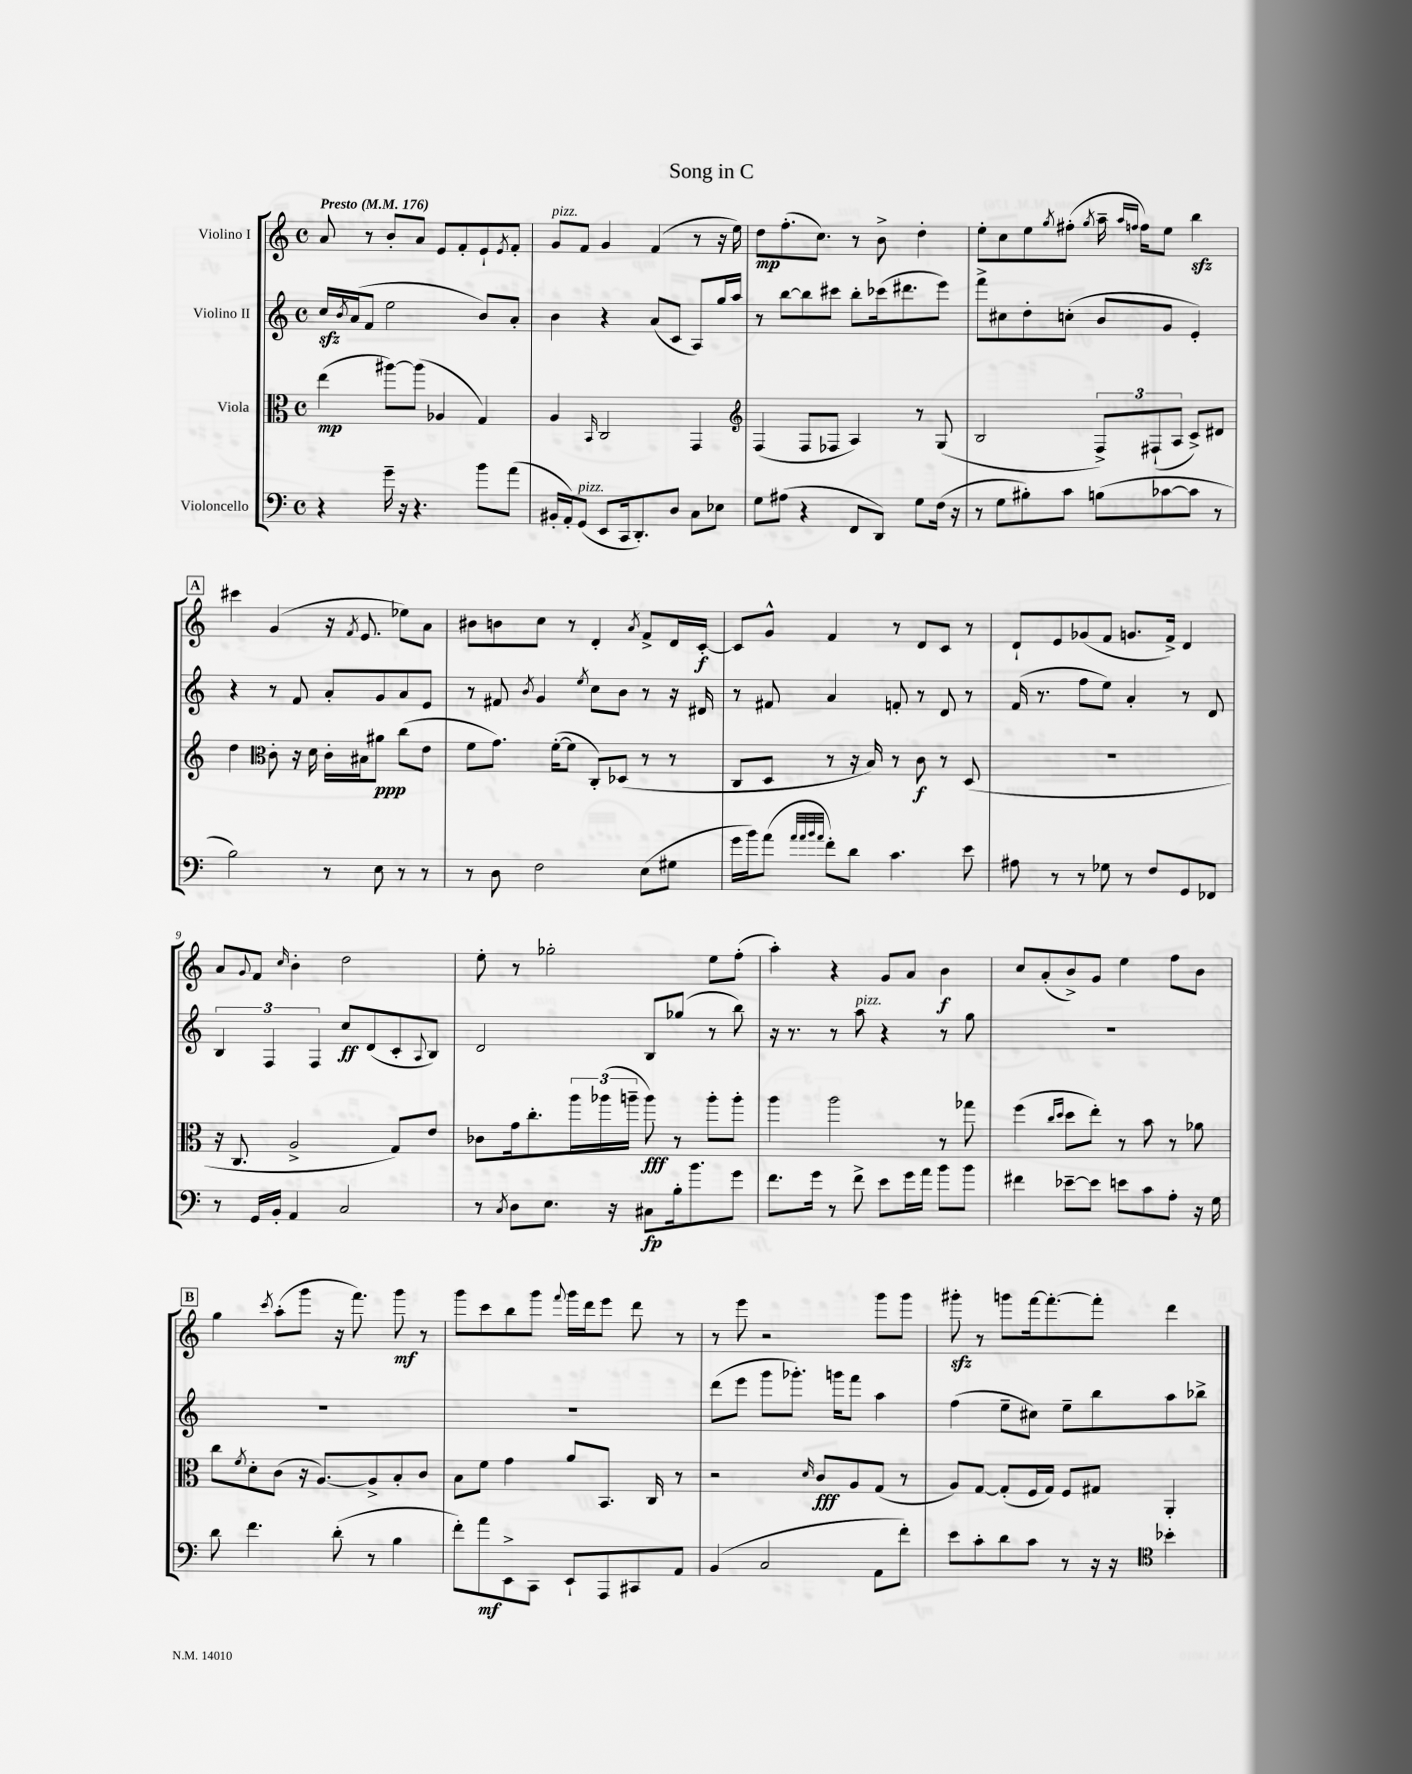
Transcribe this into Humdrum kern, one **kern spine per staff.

**kern	**kern	**kern	**kern
*staff4	*staff3	*staff2	*staff1
*clefF4	*clefC3	*clefG2	*clefG2
*k[]	*k[]	*k[]	*k[]
*M4/4	*M4/4	*M4/4	*M4/4
*met(c)	*met(c)	*met(c)	*met(c)
*MM176	*MM176	*MM176	*MM176
4r	(4ee	16cc	8a
.	.	8qb	.
.	.	(16a	.
.	.	8f	8r
16g~	[8aa#)	2ee	8b'
16r	.	.	.
4.r	(8aa#]	.	8a
.	4A-	.	8e
.	.	.	8f'
8b	4G)	8b)	8e`
.	.	.	8qe
(8a	.	8a'	8f'
=	=	=	=
16BB#'	4A	4b	8g
16AA')	.	.	.
(8GG	.	.	8f
.	16qqBB	.	.
8EE	2C	4r	4g
16CC	.	.	.
8.DD')	.	.	.
.	.	(8a	(4f
8D	.	8c	.
8C	4GG	8A)	8r
8E-	.	16gg	16r
.	.	16aa	16ee)
=	=	=	=
*	*clefG2	*	*
8G	(4F	8r	8dd
(8A#	.	[8bb	(8.ff'
4r	8F	8bb]	.
.	.	.	8.cc)
.	8F-	8ccc#	.
8FF	4A)	8bb'	8r
8DD)	.	(16ccc-	8b^
.	.	8.ddd#	.
8G	8r	.	4dd'
(16F	(8G	8eee)	.
16r	.	.	.
=	=	=	=
8r	2B	8fff^	8ee'
8G	.	8cc#	8cc
8B#')	.	8dd'	8ee
.	.	.	8qgg
8c	.	(8cc'	(8ff#'
.	.	.	8qgg
(8B	12F^)	8b	16aa~
.	.	.	16qqaa
.	.	.	16qqff
.	.	.	16ff)
.	(12F#`	.	.
[8c-	.	8g	8ee
.	12A	.	.
8c-]	8c^)	4e')	4bb
8r	8d#	.	.
=	=	=	=
2B)	4dd	4r	4ccc#
*	*clefC3	*	*
.	8c'	8r	(4g
.	16r	8f	.
.	16d	.	.
8r	16c'	8a'	16r
.	.	.	8qf
.	16B#	.	8.e
8E	8a#	8g	.
8r	(8cc	8a	8ee-)
8r	8e	8e	8a
=	=	=	=
8r	8f	8r	8b#
8D	8.g)	8f#	8b
.	.	8qb	.
2F	.	4g	8cc
.	([16f'	.	.
.	8f]	.	8r
.	.	8qee	.
.	8C')	8cc	4d'
.	(8D-	8b	.
.	.	.	8qa
(8E	8r	8r	8f^
8G#	8r	16r	16d
.	.	16d#	[16c'
=	=	=	=
16g	8C	8r	8c]
16b)	.	.	.
(8a	8D	8f#	8g^^
32qqa	.	.	.
32qqa	.	.	.
32qqb	.	.	.
32qqa	.	.	.
8f')	8r	4a	4f
8d	16r	.	.
.	16B)	.	.
4.c	8r	8f'	8r
.	8c	8r	8d
.	8r	8d	8c
8e	(8D	8r	8r
=	=	=	=
8A#	1r	(16f	8d`
.	.	8.r	.
8r	.	.	8e
8r	.	8ff	(8g-
8G-	.	8ee)	8f
8r	.	4a'	8.g
8F	.	.	.
.	.	.	16f^)
8GG	.	8r	4d
8FF-	.	8d	.
=	=	=	=
8r	16r	6B	8a
.	8.C	.	.
.	.	.	8qqg
16GG	.	.	8f
.	.	6F	.
16BB'	.	.	.
.	.	.	16qqcc
4AA	2A^	.	4b'
.	.	6F	.
2C	.	8cc	2dd
.	.	(8d	.
.	8G)	8c'	.
.	.	8qqA	.
.	8e	8B)	.
=	=	=	=
8r	8c-	2d	8ee'
8qC	.	.	.
8D	16g	.	8r
.	8.cc'	.	.
8.E	.	.	2gg-'
.	24aa	.	.
.	(24aa-	.	.
16r	.	.	.
.	24aa~	.	.
8C#	8aa)	8B	.
16B'	8r	(8gg-	.
8.b	.	.	.
.	8aa'	8r	8ee
8g	8aa'	8bb)	(8ff'
=	=	=	=
8.f	4aa	16r	4aa')
.	.	8.r	.
16g	.	.	.
8r	2aa	8r	4r
8f^	.	8aa	.
8e	.	4r	8g
16g	.	.	8a
16a	.	.	.
8b	8r	8r	4b
8b	8gg-	8gg	.
=	=	=	=
4f#	(4ff	1r	8cc
.	.	.	(8a'
.	16qqcc	.	.
.	16qqdd	.	.
[8e-~	8dd	.	8b^)
8e-]	8ee')	.	8g
8e	8r	.	4ee
8c	8b	.	.
8A'	8r	.	8ff
16r	8a-	.	8b
16G	.	.	.
=	=	=	=
8d	8cc	1r	4gg
.	8qf	.	.
4.f	8d'	.	.
.	.	.	8qccc
.	(8c	.	(8aa'
.	16r	.	8ggg
.	[8.A)	.	.
(8d'	.	.	16r
.	.	.	8.fff)
8r	8A^]	.	.
4B	8B'	.	8ggg
.	8c	.	8r
=	=	=	=
8f')	8B	1r	8ggg
8a	8f	.	8ccc
8EE^	4g	.	8bb
8CC	.	.	8ggg
.	.	.	8qqfff
8EE`	8a	.	16ggg
.	.	.	16ddd
8AAA	8.BB	.	8eee
8CC#	.	.	8ddd
.	16C	.	.
8AA	8r	.	8r
=	=	=	=
(4BB	2r	(8ddd	8r
.	.	8eee	8eee
2C	.	8ggg	2r
.	.	8.ggg-')	.
.	16qqd	.	.
.	8c	.	.
.	.	16ggg	.
.	8A	8fff	.
8AA	(8G	4aa	8ggg
8f')	8r	.	8ggg
=	=	=	=
8e	8A)	(4ff	8ggg#'
8c'	[8G	.	8r
8d	(8G']	8ee~	8ggg
8c	16F	8cc#)	[16fff
.	16G)	.	8.fff'_
8r	8F	8ee~	.
16r	8G#	8bb	8fff']
16r	.	.	.
*clefC4	*	*	*
4b-'	4AA'	8aa	4ddd
.	.	8bb-^	.
==	==	==	==
*-	*-	*-	*-
